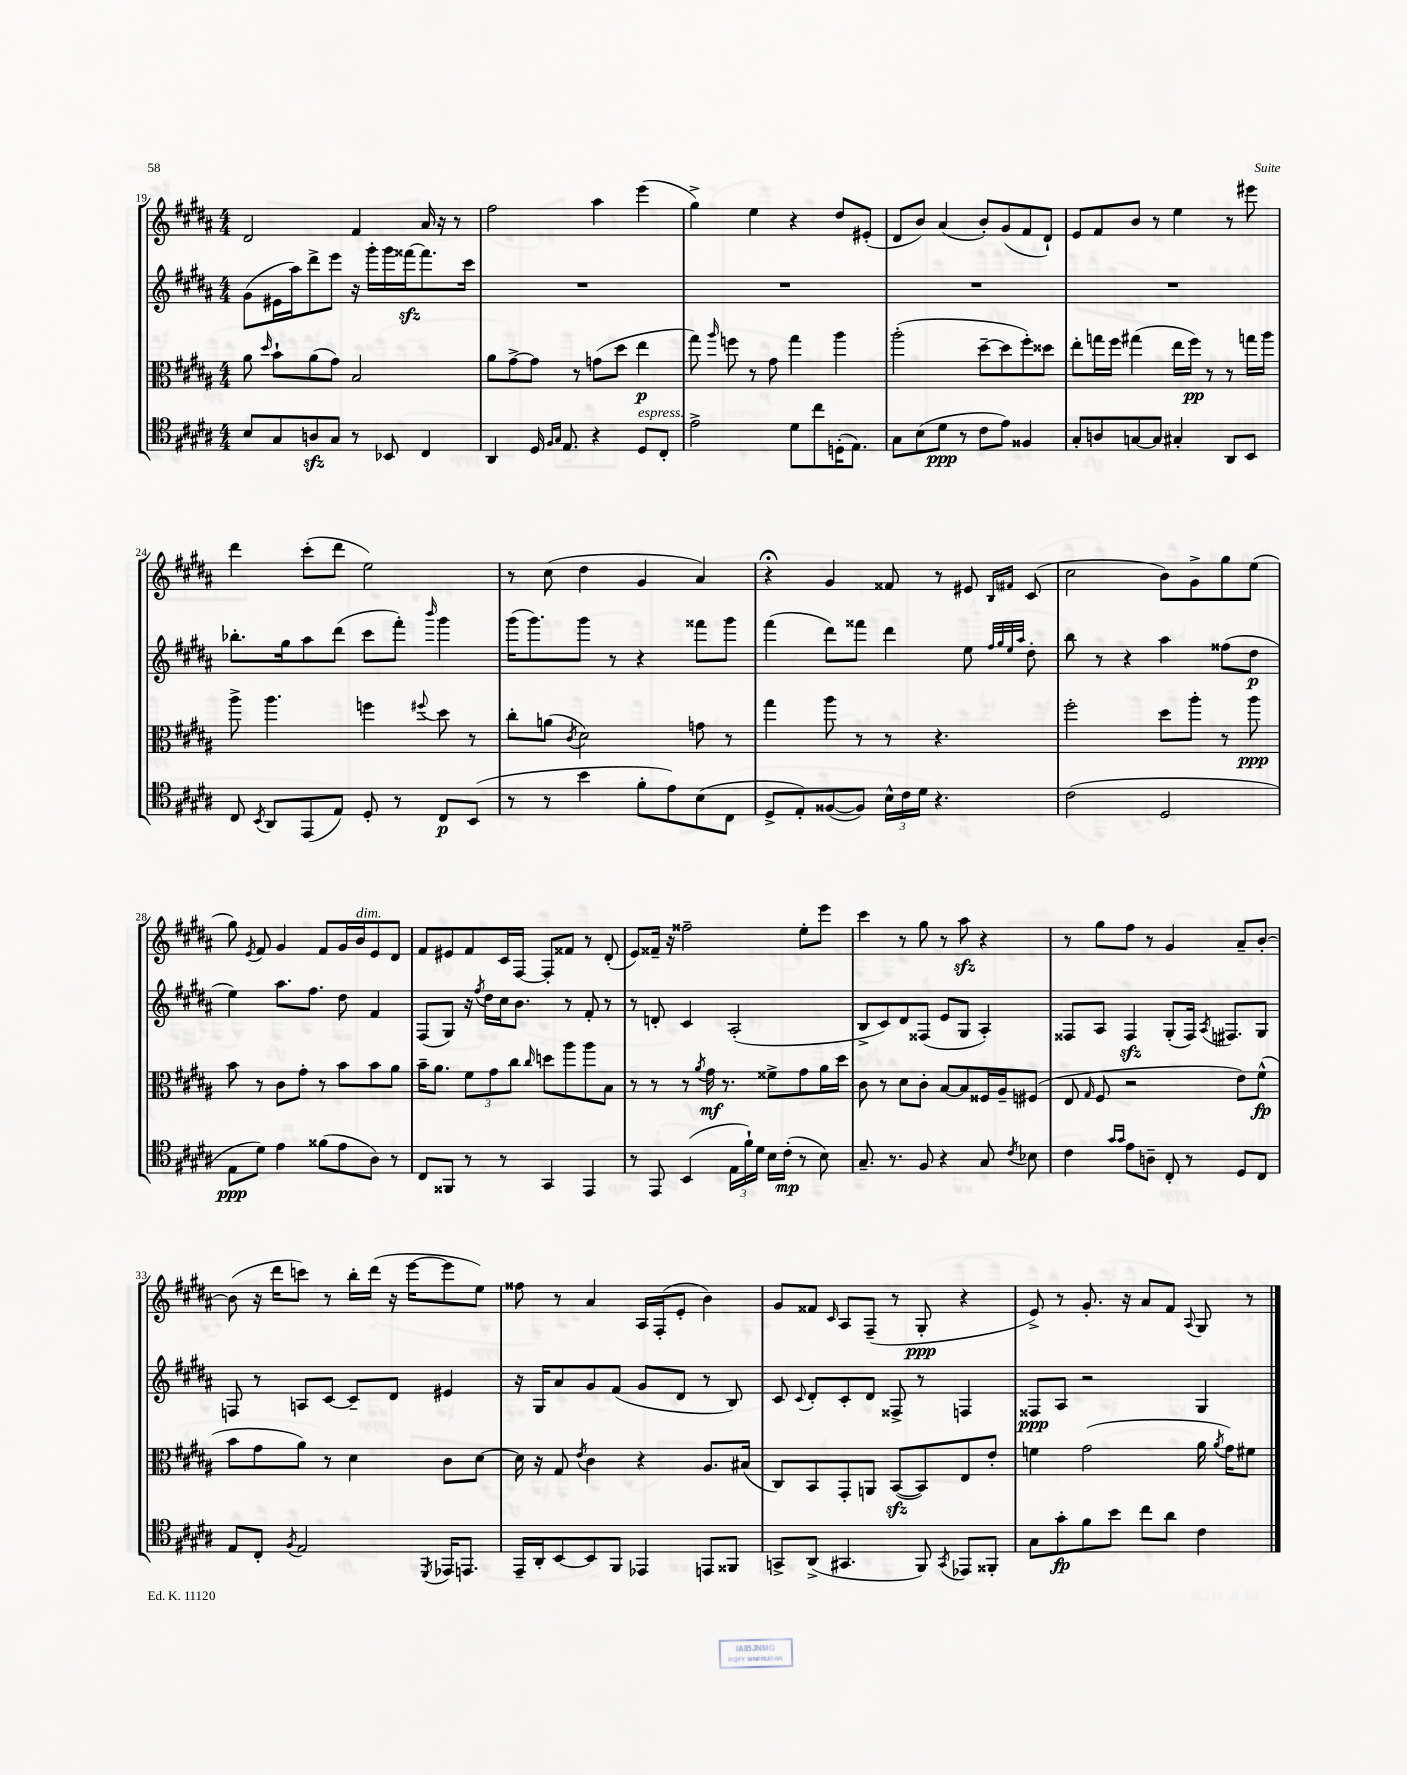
<<
\new StaffGroup <<
\new Staff = "s0" {
    \clef treble \key b \major \numericTimeSignature \time 4/4
    \autoBeamOff dis'2 fis'4 ais'16 r16 r8 |
    fis''2 ais''4 e'''4( |
    gis''4->) e''4 r4 dis''8[ eis'8]-.( |
    dis'8[ b'8]) ais'4( b'8[-.) gis'8( fis'8 dis'8]-!) |
    e'8[ fis'8 b'8] r8 e''4 r8 eis'''8 |
    dis'''4 cis'''8[-.( dis'''8] e''2) |
    r8 cis''8( dis''4 gis'4 ais'4) |
    r4\fermata gis'4 fisis'8 r8 eis'8 \grace { b16[ fis'16] } cis'8( |
    cis''2 b'8[) gis'8-> gis''8 e''8]( |
    gis''8) \acciaccatura { e'8 } fis'8 gis'4 fis'8[ gis'16 b'16^\markup { \italic "dim." } e'8 dis'8] |
    fis'8[ eis'8 fis'8 cis'16 fis16]~ fis8[-. fisis'8] r8 dis'8-.( |
    e'8[) fisis'16]-- r16 fisis''2-- e''8[-. e'''8] |
    cis'''4 r8 gis''8 r8 ais''8\sfz r4 |
    r8 gis''8[ fis''8] r8 gis'4 ais'8[-- b'8]~-. |
    b'8( r16 dis'''16[ c'''8]) r8 b''16[-. dis'''16]( r16 e'''16[~ e'''8 e''8]) |
    fisis''8 r8 ais'4 ais16[ fis16-.( e'8]-. b'4) |
    gis'8[ fisis'8] \grace { cis'16 } ais8[ fis8]--( r8 gis8-.\ppp r4 |
    e'8->) r8 gis'8.-. r16 ais'8[ fis'8] \appoggiatura { ais8 } gis8 r8 \bar "|." |
}
\new Staff = "s1" {
    \clef treble \key b \major \numericTimeSignature \time 4/4
    \autoBeamOff gis'8[( eis'16 ais''16) dis'''8-> e'''8] r16 gis'''16[-. gis'''16 fisis'''16~\sfz fisis'''8. cis'''16] |
    R1 |
    R1 |
    R1 |
    R1 |
    bes''8.[-. gis''16 ais''8 dis'''8]( cis'''8[ fis'''8]-.) \grace { b'''16 } gis'''4 |
    gis'''16[( gis'''8.) gis'''8] r8 r4 fisis'''8[ gis'''8] |
    fis'''4( dis'''8[) fisis'''8] dis'''4 e''8 \grace { fis''32[ gis''32 e''32 ais''32] } dis''8-. |
    b''8 r8 r4 ais''4 fisis''8[( dis''8]\p |
    e''4) ais''8.[ fis''8.] dis''8 fis'4 |
    fis8[( gis8]) r16 \acciaccatura { fis''8 } dis''16[ cis''16 b'8.] r8 fis'8-. r8 |
    r8 d'8-. cis'4 ais2-.( |
    b8[-> cis'8) dis'8 fisis8]( e'8[ gis8] ais4-.) |
    fisis8[ ais8] fisis4\sfz gis8[-.( fisis16]) \acciaccatura { ais8 } fis8.[ gis8] |
    f8 r8 a8[ cis'8]~ cis'8[-- dis'8] eis'4 |
    r16 gis16[ ais'8 gis'8 fis'8]( gis'8[ dis'8] r8 b8) |
    cis'8 \appoggiatura { cis'8 } dis'8[-. cis'8-. dis'8] fisis8-> r8 f4 |
    fisis8[\ppp ais8] r2 gis4 \bar "|." |
}
\new Staff = "s2" {
    \clef alto \key b \major \numericTimeSignature \time 4/4
    \autoBeamOff ais'8 \grace { dis''16 } b'8[-! ais'8( gis'8]) b2 |
    ais'8[ gis'8~-> gis'8] r8 g'8[( dis''8] e''4\p |
    gis''8) \grace { ais''16 } f''8 r8 gis'8 gis''4 ais''4 |
    ais''2-.( dis''8[~-- dis''8 fis''8-.) disis''8] |
    e''8[-. g''16 fis''16] gis''4( e''16[ fis''16]\pp) r8 r8 g''16[ ais''16] |
    ais''8-> ais''4. f''4 \appoggiatura { fis''8 } dis''8 r8 |
    cis''8[-. a'8]( \acciaccatura { cis'8 } dis'2) g'8 r8 |
    gis''4 ais''8 r8 r8 r4. |
    fis''2-. dis''8[ ais''8]-. r8 ais''8\ppp |
    b'8 r8 cis'8[ gis'8]-. r8 b'8[ b'8 ais'8] |
    b'16[-- ais'8.] \tuplet 3/2 { fis'8[ gis'8 cis''8] } \grace { cis''16 } d''8[ ais''8 ais''8 b8] |
    r8 r8 r8 \acciaccatura { ais'8 } gis'16\mf r8. fisis'8[-> gis'8 ais'16 dis''16] |
    cis'8 r8 dis'8[ cis'8]-. b8[~ b8 fisis16 ais16-- fis8]( |
    e8 \grace { gis16 } fis8 r2 e'8[) fis'8]-^\fp( |
    b'8[ gis'8 ais'8]) r8 dis'4 cis'8[ dis'8]~ |
    dis'16 r16 gis8 \acciaccatura { e'8 } cis'4 r4 ais8.[ bis16]( |
    cis8[) b,8 gis,8-. a,8] b,8[~\sfz( b,8) e8 e'8]-. |
    f'4 gis'2( ais'16 \acciaccatura { ais'8 } gis'16[) fis'8] \bar "|." |
}
\new Staff = "s3" {
    \clef tenor \key b \major \numericTimeSignature \time 4/4
    \autoBeamOff b8[ gis8 a8\sfz gis8] r8 bes,8 cis4 |
    ais,4 dis16 \grace { fis16[ gis16] } e8. r4 dis8[^\markup { \italic "espress." } cis8]-. |
    e'2-> dis'8[ cis''8 d16-.( e8.]) |
    gis8[ b8( dis'8]\ppp r8 cis'8[ e'8]) fisis4 |
    gis8[-. a8 g8~ g8] gis4-. ais,8[ b,8] |
    cis8 \acciaccatura { b,8 } ais,8[ e,8( e8]) dis8-. r8 cis8[\p b,8]( |
    r8 r8 b'4 fis'8[-. e'8) b8( cis8] |
    dis8[-> e8-.) fisis8~( fisis8]) \tuplet 3/2 { b16[-^ cis'16 dis'16] } r4. |
    cis'2( dis2 |
    e8[\ppp dis'8]) e'4 fisis'8[( e'8 ais8]) r8 |
    cis8[ fisis,8] r8 r8 gis,4 e,4 |
    r8 e,8 b,4( \tuplet 3/2 { e16[ fis'16-!) dis'16] } b16[ cis'16]-.\mp( r8 b8) |
    gis8.-- r8. fis8 r4 gis8 \acciaccatura { cis'8 } bes8 |
    cis'4 \grace { gis'16[ gis'16] } e'8[ a8]-- cis8-. r8 dis8[ cis8] |
    e8[ cis8]-. \acciaccatura { fis8 } e2 \acciaccatura { dis,8 } ees,16[ e,8.] |
    e,16[-- ais,16-. b,8~ b,8 fis,8] ees,4 e,8[ fisis,8] |
    g,8[-> ais,8]->( gis,4. fis,8) \acciaccatura { gis,8 } ees,8[ fisis,8]-. |
    gis8[ gis'8-.\fp fis'8 b'8] cis''8[ ais'8] cis'4 \bar "|." |
}
>>
>>
\layout { \context { \Score currentBarNumber = #19 } }
